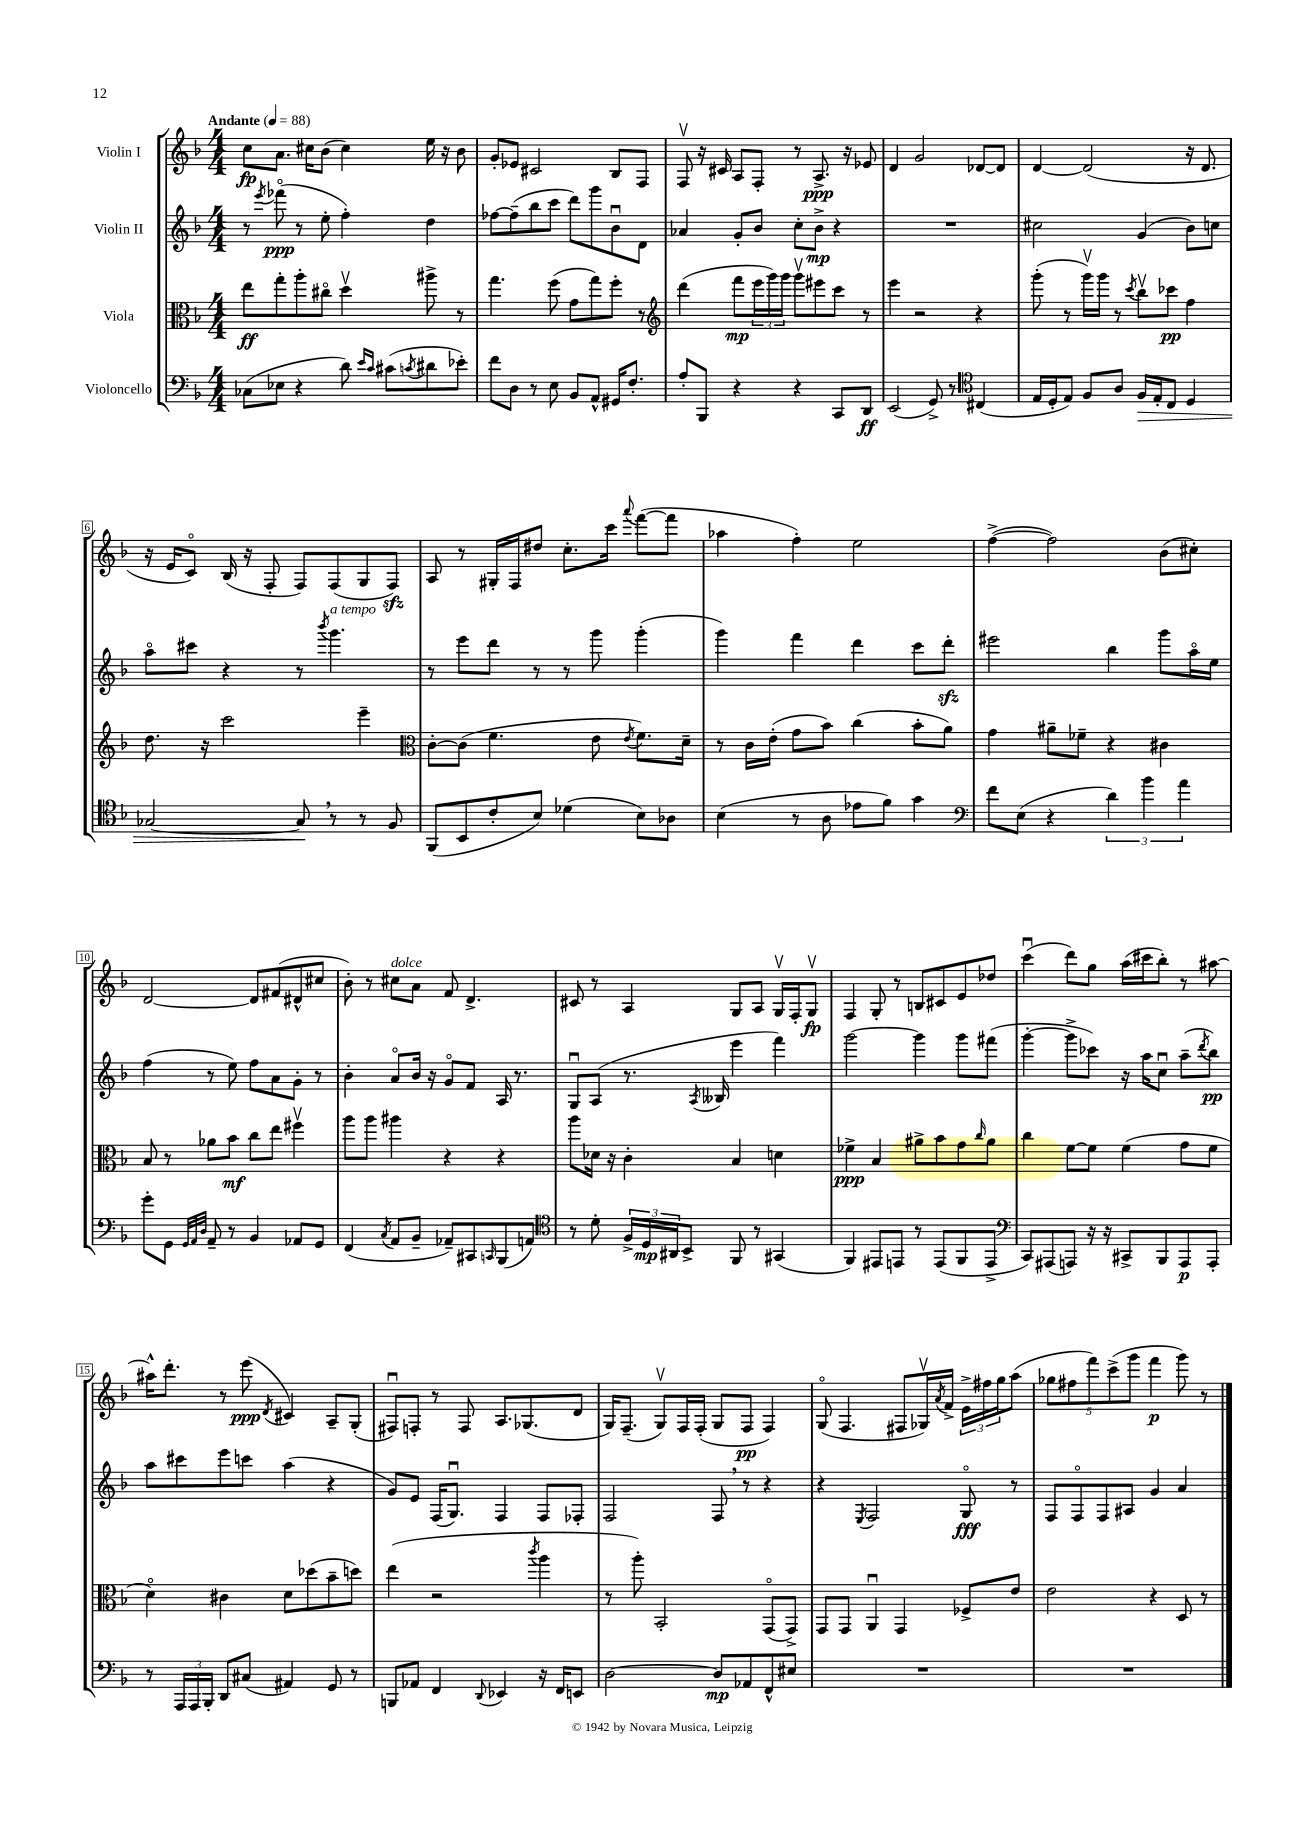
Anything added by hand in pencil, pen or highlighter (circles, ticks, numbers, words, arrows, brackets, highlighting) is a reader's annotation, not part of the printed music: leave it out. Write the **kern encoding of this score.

**kern	**kern	**kern	**kern
*staff4	*staff3	*staff2	*staff1
*clefF4	*clefC3	*clefG2	*clefG2
*k[b-]	*k[b-]	*k[b-]	*k[b-]
*M4/4	*M4/4	*M4/4	*M4/4
*MM88	*MM88	*MM88	*MM88
(8C-\L	8ee\L	8r	8cc\L
.	.	8qeee/	.
8E-\J	8gg'\	(8fff-o\	8.a\J
4r	8aa'\	8r	.
.	.	.	16cc#\LK
.	8cc#o\J	8ee'\	(8b-\J
8d\)	4ddv\	4ff'\)	4cc#\)
16qqe/LL	.	.	.
16qqc/JJ	.	.	.
(8c#\L	.	.	.
8qc/	.	.	.
8d#\	8aa#^\	4dd\	16ee\
.	.	.	16r
8e-'\J)	8r	.	8b-\
=	=	=	=
8f\L	4.gg\	[8ff-\L	8g'/L
8D\J	.	(8ff-~\]	8e-/J
8r	.	8bb-\	2c#/
8E\	(8ff\	8ccc\J	.
8BB-/L	8g\L	8ddd\L)	.
8AA^^/J	8gg\)	8ggg\	.
16GG#/LK	8ff'\J	8b-u\	8B-/L
8.F'/J	.	.	.
.	8r	8d\J	8F/J
=	=	=	=
*	*clefG2	*	*
8A'/L	(4ddd\	4a-/	8Fv/
8BBB-/J	.	.	16r
.	.	.	16c#/
4r	8fff\L	8g'/L	8A/L
.	24eee\L	8b-/J	8F'/J
.	24ggg\)	.	.
.	24ggg\JJ	.	.
4r	8gggv\L	8cc'\L	8r
.	8eee#\	8b-^\J	8.A^/
8CC/L	8ccc\J	4r	.
.	.	.	16r
8DD/J	8r	.	8e-/
=	=	=	=
(2EE/	4eee\	1r	4d/
.	2r	.	2g/
8GG^/)	.	.	.
8r	.	.	.
*clefC4	*	*	*
(4C#/	4r	.	[8d-/L
.	.	.	8d-/]J
=	=	=	=
16E/LL	(8ggg'\	2cc#\	[4d/
16D'/J	.	.	.
8E/J)	8r	.	.
8F/L	16gggv\LL)	.	(2d/]
.	16ggg\JJ	.	.
8A/J	8r	.	.
.	8qccc/	.	.
16F/LL	8bb-v\L	(4g/	.
16E'/J	.	.	.
8C/J	8ccc-\J	.	.
4D/	4ff\	8b-\L)	16r
.	.	.	8.d/
.	.	8cc\J	.
=	=	=	=
[2G-/	8.dd\	8aao\L	16r
.	.	.	16e/LK
.	.	8ccc#\J	8co/J)
.	16r	.	.
.	2ccc\	4r	(16B-/
.	.	.	16r
.	.	.	8F'/
8G-/]	.	8r	8F/L)
.	.	8qbbb-/	.
8r	.	4.ggg\	(8F/
8r	4eee~\	.	8G/
8F/	.	.	8F/J)
=	=	=	=
*	*clefC3	*	*
(8FF/L	[8c'\L	8r	8A/
8BB-/	(8c\]J	8eee\L	8r
8c'/	4.f\	8ddd\J	16G#'/LL
.	.	.	16F/J
8B-/J)	.	8r	8dd#/J
(4d-\	.	8r	8.cc'\L
.	8e\	8ggg\	.
.	.	.	16ccc\Jk
.	8qe/	.	8qqaaa/
8B-\L)	8.f\L)	(4ggg'\	([8fff\L
8A-\J	.	.	8fff\]J
.	16d~\Jk	.	.
=	=	=	=
(4B-\	8r	4ggg\)	4aa-\
.	16c\LL	.	.
.	(16e'\JJ	.	.
8r	8g\L	4fff\	4ff'\)
8A\	8b-\J)	.	.
8e-\L	(4cc\	4ddd\	2ee\
8f\J)	.	.	.
4g\	8b-'\L	8ccc\L	.
.	8a\J)	8ddd'\J	.
=	=	=	=
*clefF4	*	*	*
8f\L	4g\	2eee#\	([4ff^\
(8E\J	.	.	.
4r	8a#~\L	.	2ff\])
.	8f-~\J	.	.
6d\)	4r	4bb-\	.
6b-\	.	.	.
.	4c#\	8ggg\L	(8b-\L
6a\	.	.	.
.	.	16aao\L	8cc#'\J)
.	.	16ee\JJ	.
=	=	=	=
8g'\L	8B-/	(4ff\	[2d/
8GG\J	8r	.	.
32qqGG/LLL	.	.	.
32qqAA/	.	.	.
32qqD/JJJ	.	.	.
8AA~/	8a-\L	8r	.
8r	8b-\J	8ee\)	.
4BB-/	8cc\L	8ff\L	8d/]L
.	8ee\J	8a\	(8f#/
8AA-/L	4ff#v\	8g'\J	8d#^^/
8GG/J	.	8r	8cc#/J
=	=	=	=
(4FF/	8aa\L	4b-'\	8b-'\)
.	8aa\J	.	8r
8qC/	.	.	.
8AA/L	4aa#\	8ao/L	8cc#\L
8BB-~/J	.	16b-/Jk	8a\J
.	.	16r	.
8AA-~/L)	4r	8go/L	8f/
8CC#/	.	8f/J	4.d^/
16qqCC/	.	.	.
(8BBB-/	4r	16A/	.
.	.	8.r	.
8AA/J)	.	.	.
=	=	=	=
*clefC4	*	*	*
8r	8aa\L	8Gu/L	8c#/
8d'\	16d-\Jk	(8A/J	8r
.	16r	.	.
24F^/LL	4c'\	8.r	4A/
24D/	.	.	.
24AA#/J	.	.	.
8BB-^/J	.	.	.
.	.	8qA/	.
.	.	16B--/	.
8FF/	4B-/	4eee\	8G/L
8r	.	.	8A/J
(4GG#/	4d\	4fff\)	16Gv/LL
.	.	.	16F'/J
.	.	.	8Gv/J
=	=	=	=
4FF/)	4f-^\	[2ggg\	4F/
8EE#/L	4B-/	.	8G'/
8EE/J	.	.	8r
8r	8a#^\L	4ggg\]	8B/L
(8EE/L	8b-\	.	8c#/
8FF/	8g\	8ggg\L	8e/
.	16qqcc/	.	.
8EE^/J	8a#\J	(8fff#\J	8dd-/J
=	=	=	=
*clefF4	*	*	*
8CC/L)	4cc\	[4ggg'\	(4cccu\
(8AAA#/	.	.	.
8AAA/J)	[8f\L	8ggg^\]L	8ddd\L)
16r	8f\]J	8ccc-\J)	8gg\J
16r	.	.	.
8CC#^/L	(4f\	16r	(16aa\LL
.	.	16aa\LK	16ccc#\J
8BBB-/	.	8ccu\J	8bb-'\J)
8AAA/	8g\L	(8aa~\L	8r
.	.	8qddd/	.
8AAA'/J	8f\J	8bb-\J)	[8aa#\
=	=	=	=
8r	4do\)	8aa\L	16aa#^^\]LK
.	.	.	8.ddd'\J
24AAA/LL	.	8ccc#\	.
24AAA/	.	.	.
24BBB-'/JJ	.	.	.
8DD/L	4c#\	8eee\	8r
(8C#/J	.	8ccc\J	(8eee\
.	.	.	8qd/
4AA#/)	8d\L	(4aa\	4c#/)
.	(8dd-\	.	.
8GG/	8b-~\	4r	8A~/L
8r	8dd\J)	.	(8G'/J
=	=	=	=
8BBB/L	(4ee\	8g/L)	8F#u/L)
8AA-/J	.	8e/J	8F'/J
4FF/	2r	(16F/LK	8r
.	.	8.Gu/J)	.
.	.	.	8F/
8qqDD/	.	.	.
4EE-/	.	4F/	8.A/L
.	.	.	(8.G-/
.	8qccc/	.	.
16r	4aa\	8F/L	.
16FF/LK	.	.	.
8EE/J	.	8F-'/J	8d/J
=	=	=	=
[2D\	8r	2F/	16G/LK)
.	.	.	(8.F~/J
.	8aa'\)	.	.
.	2BB-'/	.	8Gv/L)
.	.	.	16F/L
.	.	.	(16F'/JJ
8D/]L	.	8F/	8G/L
8AA-/	.	8r	8F/J
8FF^^/	(8GGo/L	4r	4F/)
8E#/J	8GG^/J)	.	.
=	=	=	=
1r	8GG/L	4r	(8Go/
.	8GG/J	.	4.F/
.	.	8qE/	.
.	4AAu/	2F/	.
.	4GG/	.	8F#/L
.	.	.	16G-v/L)
.	.	.	8qa/
.	.	.	16f^/JJ
.	8F-^/L	8Go/	24e^\LL
.	.	.	24ff#\
.	.	.	24gg\J
.	8e/J	8r	(8aa\J
=	=	=	=
1r	2e\	8F/L	10gg-\L
.	.	.	10ff#\
.	.	8Fo/	.
.	.	.	10fff\)
.	.	8F/	.
.	.	.	(10ccc^\
.	.	8A#/J	.
.	.	.	10ggg\J
.	4r	4g/	4fff\
.	8D/	4a/	8ggg\)
.	8r	.	8r
==	==	==	==
*-	*-	*-	*-
